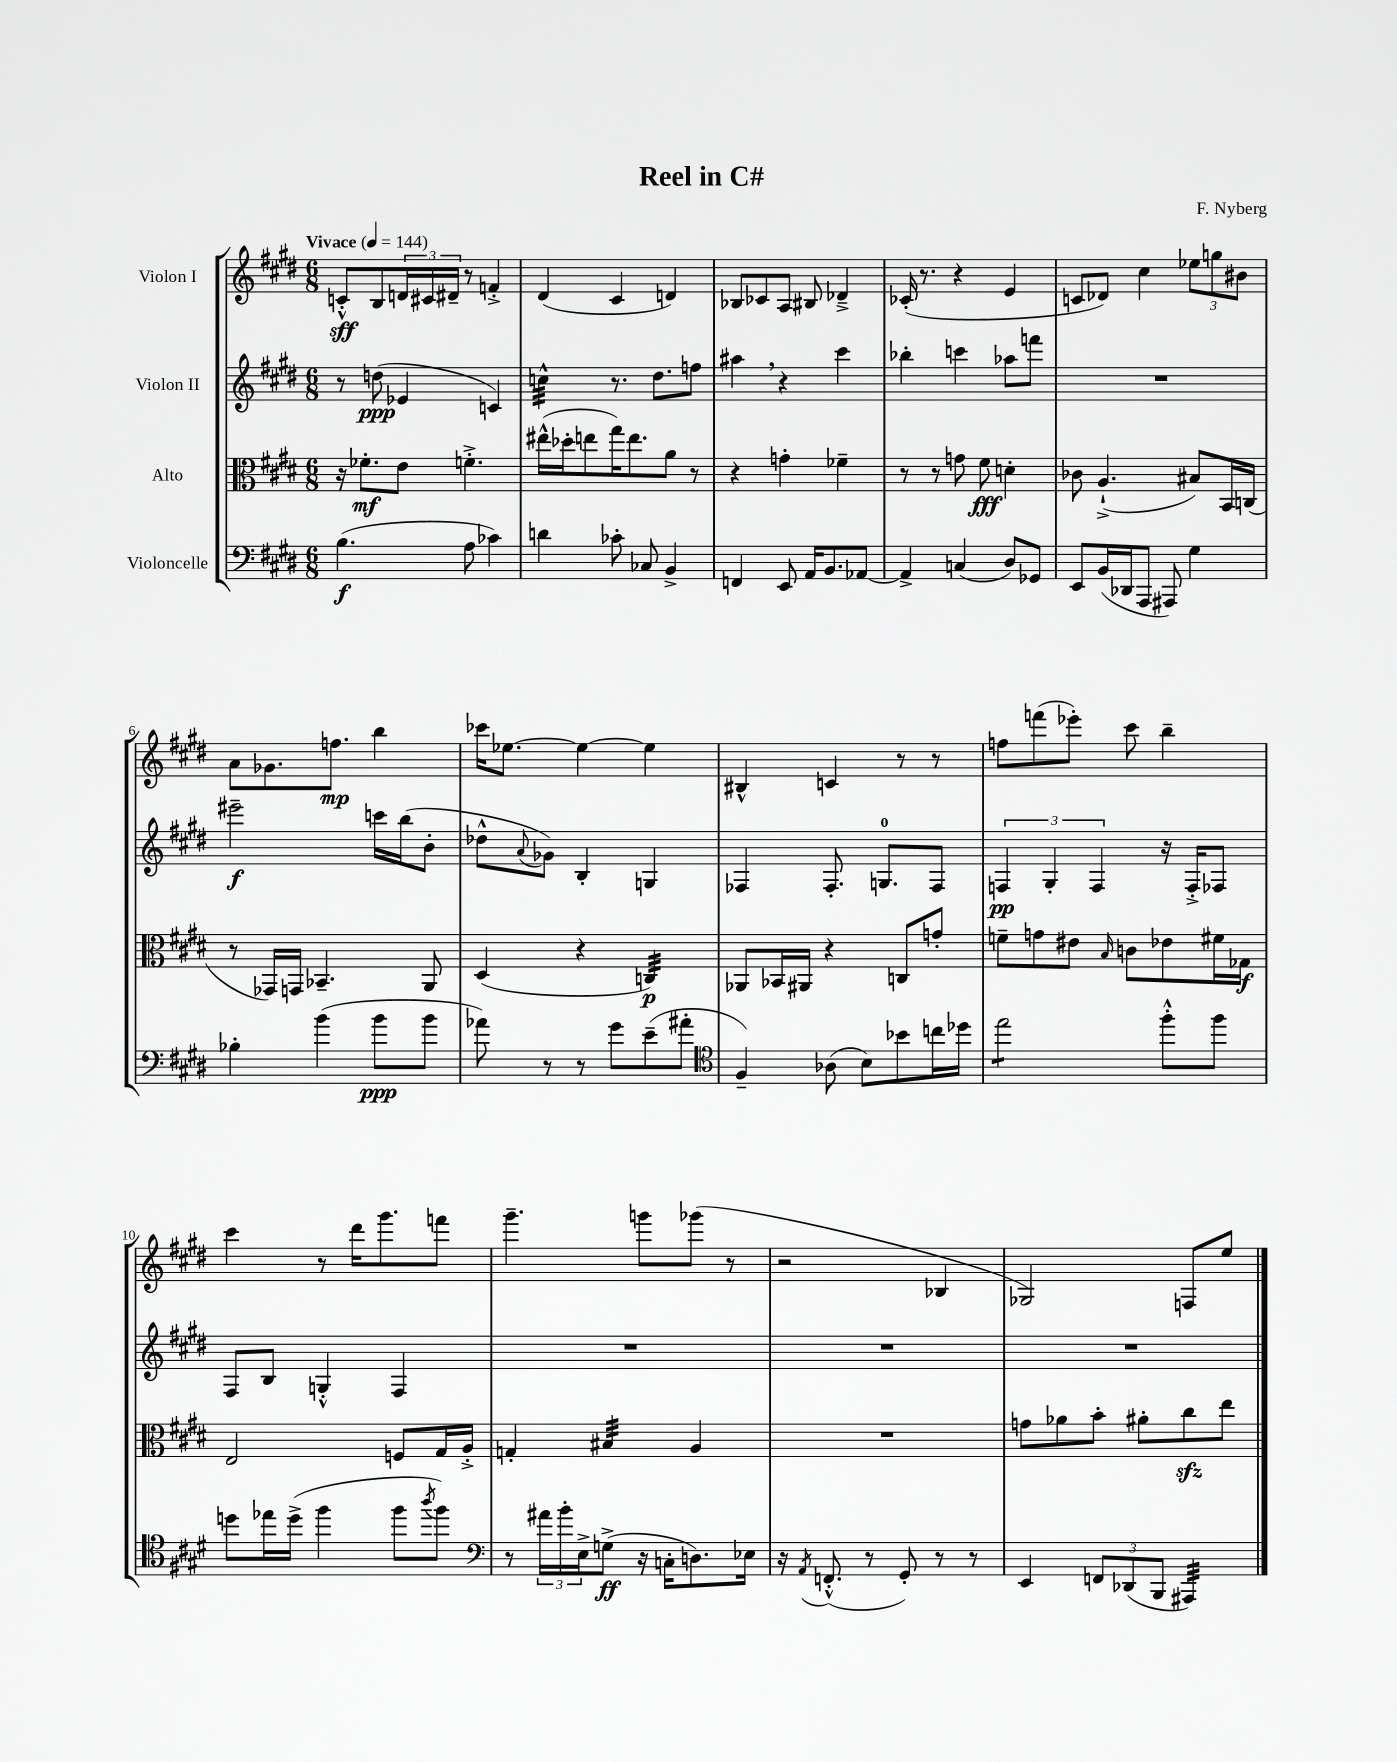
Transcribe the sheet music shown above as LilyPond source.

\header { title = "Reel in C#" composer = "F. Nyberg" }
<<
\new StaffGroup <<
\new Staff = "s0" \with { instrumentName = "Violon I" } {
    \clef treble \key e \major \numericTimeSignature \time 6/8 \tempo "Vivace" 4 = 144
    c'8-.-^\sff b8 \tuplet 3/2 { d'16 cis'16 dis'16-- } r8 f'4-.-> |
    dis'4( cis'4 d'4) |
    bes8 ces'8 a8 bis8 des'4---> |
    ces'16-.( r8. r4 e'4 |
    c'8 des'8) cis''4 \tuplet 3/2 { ees''8 g''8 bis'8 } |
    a'8 ges'8. f''8.\mp b''4 |
    ces'''16 ees''8.~ ees''4~ ees''4 |
    bis4-^ c'4 r8 r8 |
    f''8 f'''8( ees'''8-.) cis'''8 b''4-- |
    cis'''4 r8 dis'''16 gis'''8. f'''8 |
    gis'''4.-- g'''8 ges'''8( r8 |
    r2 bes4 |
    ges2) f8 e''8 \bar "|." |
}
\new Staff = "s1" \with { instrumentName = "Violon II" } {
    \clef treble \key e \major \numericTimeSignature \time 6/8
    r8 d''8\ppp( ees'4 c'4) |
    c''4:32-^ r8. dis''8. f''8 |
    ais''4 \breathe r4 cis'''4 |
    bes''4-. c'''4 aes''8 f'''8 |
    R2. |
    eis'''2--\f c'''16 b''16( b'8-. |
    des''8-^ \appoggiatura { a'8 } ges'8) b4-. g4 |
    fes4 fes8.-. g8.-0 fes8 |
    \tuplet 3/2 { f4\pp gis4-. f4 } r16 f16-.-> fes8 |
    fis8 b8 g4-.-^ fis4 |
    R2. |
    R2. |
    R2. \bar "|." |
}
\new Staff = "s2" \with { instrumentName = "Alto" } {
    \clef alto \key e \major \numericTimeSignature \time 6/8
    r16 fes'8.-.\mf e'8 f'4.-.-> |
    eis''16-^( des''16-. e''8 gis''16) e''8. a'8 r8 |
    r4 g'4-. fes'4-- |
    r8 r8 g'8 fis'8\fff d'4-. |
    ces'8 a4.-!->( bis8) b,16 c16( |
    r8 ges,16) g,16 bes,4.-- a,8 |
    dis4( r4 c4:32\p) |
    aes,8 bes,16 ais,16 r4 c8 g'8-. |
    f'8-- g'8 eis'8 \grace { b16 } c'8 ees'8 fis'16 ges16\f |
    e2 f8 gis16 a16-.-> |
    g4-. bis4:32 a4 |
    R2. |
    g'8 aes'8 b'8-. ais'8-. cis''8\sfz e''8 \bar "|." |
}
\new Staff = "s3" \with { instrumentName = "Violoncelle" } {
    \clef bass \key e \major \numericTimeSignature \time 6/8
    b4.\f( a8 ces'4) |
    d'4 ces'8-. ces8 b,4-> |
    f,4 e,8 a,16 b,8. aes,8~ |
    aes,4-> c4( dis8) ges,8 |
    e,8 b,16( des,16 a,,8 ais,,8) gis4 |
    bes4-. b'4( b'8\ppp b'8 |
    aes'8) r8 r8 gis'8 e'8--( ais'8-. |
    \clef tenor fis4--) aes8( b8) bes'8 c''16 des''16 |
    e''2:8 fis''8-.-^ fis''8 |
    d''8 ees''16 d''16->( fis''4 fis''8 \acciaccatura { a''8 } fis''8) |
    \clef bass r8 \tuplet 3/2 { ais'16 b'16-. e16-> } g8->\ff( r16 c16-. d8.) ees16 |
    r16 \acciaccatura { a,8 } f,8.-.-^( r8 gis,8-.) r8 r8 |
    e,4 \tuplet 3/2 { f,8 des,8( b,,8 } ais,,4:32) \bar "|." |
}
>>
>>
